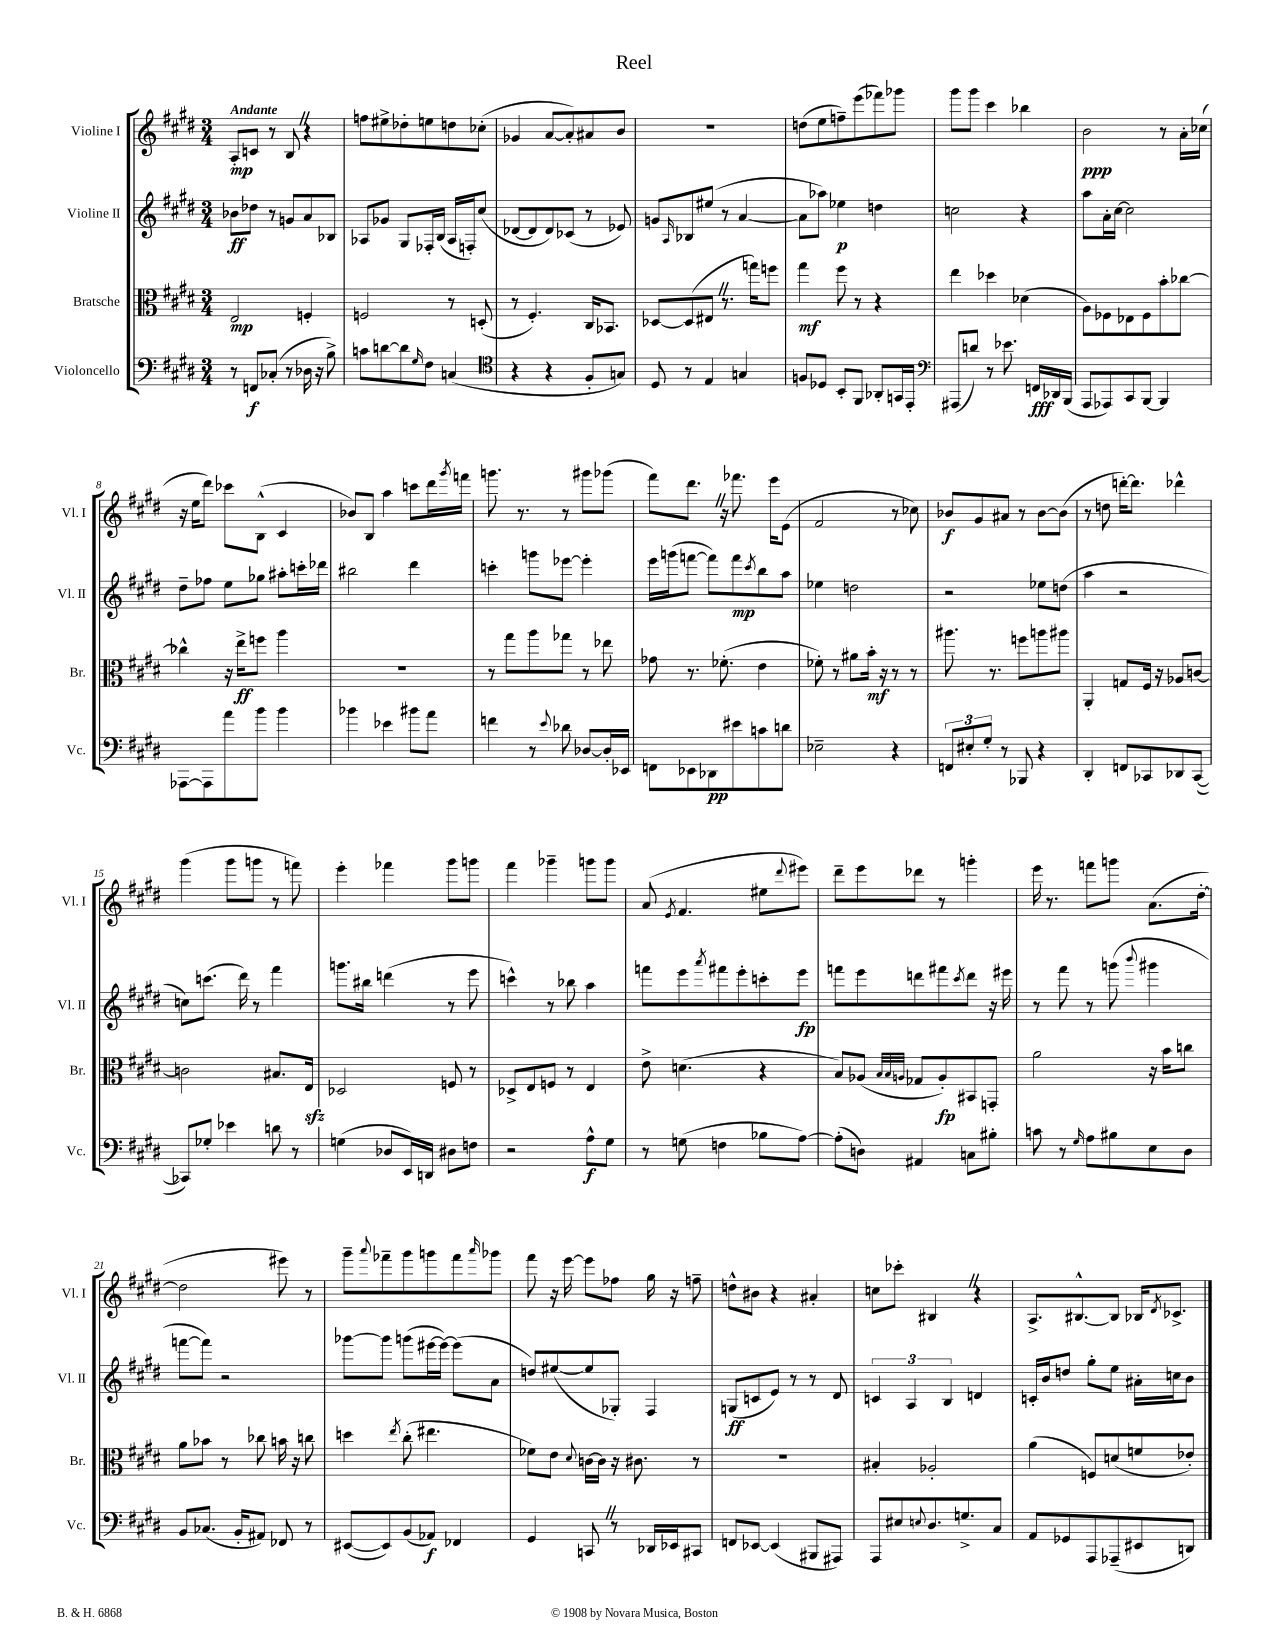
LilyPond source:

\header { title = "Reel" }
<<
\new StaffGroup <<
\new Staff = "s0" \with { instrumentName = "Violine I" shortInstrumentName = "Vl. I" } {
    \clef treble \key e \major \numericTimeSignature \time 3/4 \tempo "Andante"
    a8-.\mp c'8 r8 b8 \once \override BreathingSign.text = \markup { \musicglyph "scripts.caesura.straight" } \breathe r4 |
    f''8 eis''8-> des''8-. e''8 d''8 ces''8-.( |
    ges'4 a'8~ a'8-.) ais'8 b'8 |
    R2. |
    d''8( e''8 f''8--) e'''8( fes'''8) ges'''8 |
    gis'''8 gis'''8 cis'''4 bes''4 |
    b'2\ppp r8 a'16-. ces''16( |
    r16 e''16 dis'''8) ces'''8 b8-^( cis'4 |
    bes'8) b8 a''4 c'''8 dis'''16 \acciaccatura { gis'''8 } f'''16 |
    g'''8. r8. r8 gis'''8 ges'''8( |
    fis'''8) dis'''8. \once \override BreathingSign.text = \markup { \musicglyph "scripts.caesura.straight" } \breathe r16 fes'''8. e'''16 e'8( |
    fis'2 r8 ces''8) |
    bes'8\f gis'8 ais'8 r8 bes'8~ bes'8( |
    r8 d''8 d'''16~-.) d'''8. des'''4-^ |
    gis'''4( gis'''8 g'''8 r8 f'''8) |
    e'''4-. fes'''4 gis'''8 g'''8 |
    fis'''4 ges'''4-- g'''8 g'''8 |
    a'8( \acciaccatura { e'8 } fis'4. eis''8 \appoggiatura { dis'''8 } eis'''8) |
    dis'''8-- e'''8 des'''8 r8 g'''4-. |
    e'''16 r8. f'''8 g'''8 a'8.( dis''16~-. |
    dis''2 eis'''8) r8 |
    gis'''8-- \appoggiatura { a'''8 } fes'''8-- gis'''8 g'''8 fes'''8 \grace { a'''16 } ges'''8 |
    fis'''8 r16 e'''16~ e'''8 fes''8 gis''16 r16 f''8-- |
    d''8-^ bis'8 r4 ais'4-. |
    c''8 ces'''8-. bis4 \once \override BreathingSign.text = \markup { \musicglyph "scripts.caesura.straight" } \breathe r4 |
    a8.-> bis8.~-^ bis8 bes16 \acciaccatura { dis'8 } ces'8.-> \bar "|." |
}
\new Staff = "s1" \with { instrumentName = "Violine II" shortInstrumentName = "Vl. II" } {
    \clef treble \key e \major \numericTimeSignature \time 3/4
    bes'8\ff des''8 r8 g'8 a'8 bes8 |
    aes8 ges'8 gis8 fes16-. b16( aes16 f16-.) cis''8( |
    des'8~ des'8 des'8) ces'8( r8 ees'8) |
    g'8 \grace { a16 } bes8 eis''8( r8 a'4~ |
    a'8 aes''8) ees''4\p d''4 |
    c''2 r4 |
    a''8 a'16-. cis''16~ cis''2 |
    dis''8-- fes''8 e''8 ges''8 ais''8-. c'''16-. des'''16 |
    bis''2 dis'''4 |
    c'''4-. g'''8 ees'''8~ ees'''4-. |
    e'''16 g'''16( f'''8~ f'''8) f'''8\mp \acciaccatura { cis'''8 } b''8 a''8 |
    ees''4 d''2 |
    r2 ees''8 d''8( |
    a''4 r2 |
    c''8) c'''8.( dis'''16) r8 fis'''4 |
    g'''8. bis''16 d'''4( r8 e'''8 |
    c'''4-^) r8 bes''8 a''4 |
    f'''8 e'''8 \acciaccatura { a'''8 } fis'''8 e'''8-. c'''8-. e'''8\fp |
    f'''8 e'''8 d'''8 fis'''8 \acciaccatura { cis'''8 } d'''8 r16 eis'''16 |
    r8 fis'''8 r8 g'''8( \appoggiatura { b'''8 } gis'''4 |
    f'''8~ f'''8) r2 |
    ges'''8~ ges'''8 g'''8( eis'''16~ eis'''16~) eis'''8( a'8 |
    d''8) eis''8~( eis''8 ges8-.) fis4 |
    g8\ff( c'8 e'8) r8 r8 dis'8 |
    \tuplet 3/2 { c'4 a4 b4 } d'4 |
    c'16-. b'16 d''8 gis''8-. e''8 ais'16-. c''16 b'8 \bar "|." |
}
\new Staff = "s2" \with { instrumentName = "Bratsche" shortInstrumentName = "Br." } {
    \clef alto \key e \major \numericTimeSignature \time 3/4
    e2\mp f4-. |
    f2 r8 d8-.( |
    r8 fis4.-.) cis16 bes,8. |
    des8~ des8( eis8 \once \override BreathingSign.text = \markup { \musicglyph "scripts.caesura.straight" } \breathe r8. g''16) f''8 |
    gis''4\mf fis''8 r8 r4 |
    e''4 des''4 des'4( |
    a8) fes8 ees8 fes8 b'8-. ces''8~ |
    ces''4-^ r16 e''16->\ff f''8 a''4 |
    R2. |
    r8 gis''8 a''8 ges''8 r8 ees''8 |
    ges'8 r8. fes'8.-.( e'4 |
    fes'8-.) r8 ais'8 b'16-.\mf r16 r8 r8 |
    ais''8. r8. f''8 a''8 ais''8 |
    a,4-. g8 fis16 r16 aes8 c'8~ |
    c'2 bis8. e16\sfz |
    des2 f8 r8 |
    des8-> e8 f8 r8 e4 |
    e'8-> d'4.( r4 |
    b8) aes8( \grace { b32 b32 a32 } ges8 a8-.\fp) bis,8 g,8-. |
    a'2 r16 b'16 c''8 |
    a'8 bes'8 r8 ces''8 b'16 r16 c''8 |
    d''4 \acciaccatura { e''8 } cis''8-.( eis''4. |
    fes'8) e'8 \appoggiatura { dis'8 } c'16~ c'16 r16 cis'8. r8 |
    R2. |
    bis4-. aes2-. |
    a'4( f8) d'8( f'8 ees'8-.) \bar "|." |
}
\new Staff = "s3" \with { instrumentName = "Violoncello" shortInstrumentName = "Vc." } {
    \clef bass \key e \major \numericTimeSignature \time 3/4
    r8 f,8\f ces8-.( r8 des16 r16 b8->) |
    c'8 d'8~ d'8 \grace { gis16 } fis8 c4( |
    \clef tenor r4 r4 fis8-. g8) |
    dis8 r8 e4 g4 |
    f8 des8 b,8-. fis,8 aes,8-. g,16 e,16-. |
    \clef bass ais,,8( d'8) r8 ees'8. f,16\fff des,16 b,,16( |
    a,,8 aes,,8) cis,8 b,,8~ b,,4 |
    aes,,8~ aes,,8 a'8 b'8 b'4 |
    bes'4 ees'4 bis'8 a'8 |
    f'4 r8 \appoggiatura { e'8 } des'8 des8~ des16-. ees,16 |
    f,8 ees,8 des,8\pp eis'8 c'8 d'8 |
    ees2-- r4 |
    \tuplet 3/2 { f,8 eis8-. gis8-. } r8 bes,,8 r4 |
    dis,4-. f,8 ces,8 des,8 ces,8~( |
    ces,8) ges8-. ees'4 d'8 r8 |
    g4( des8 e,16) d,16 dis8 f8 |
    r2 a8-^\f gis8 |
    r8 g8( f4 bes8 a8~) |
    a8-.( d8) ais,4 c8 bis8-. |
    c'8 r8 \grace { gis16 } a8 bis8 e8 dis8 |
    b,8 ces8.( b,16-. ais,8) fes,8 r8 |
    eis,8~( eis,8) b,8( aes,8\f) fes,4 |
    gis,4 c,8 \once \override BreathingSign.text = \markup { \musicglyph "scripts.caesura.straight" } \breathe r8 des,16 ees,16 cis,8 |
    f,8 ees,8~ ees,4( bis,,8 ais,,8) |
    a,,8 eis8 \appoggiatura { e8 } dis8. g8.-> cis8 |
    a,8 ges,8 a,,8 aes,,8--( eis,8 d,8) \bar "|." |
}
>>
>>
